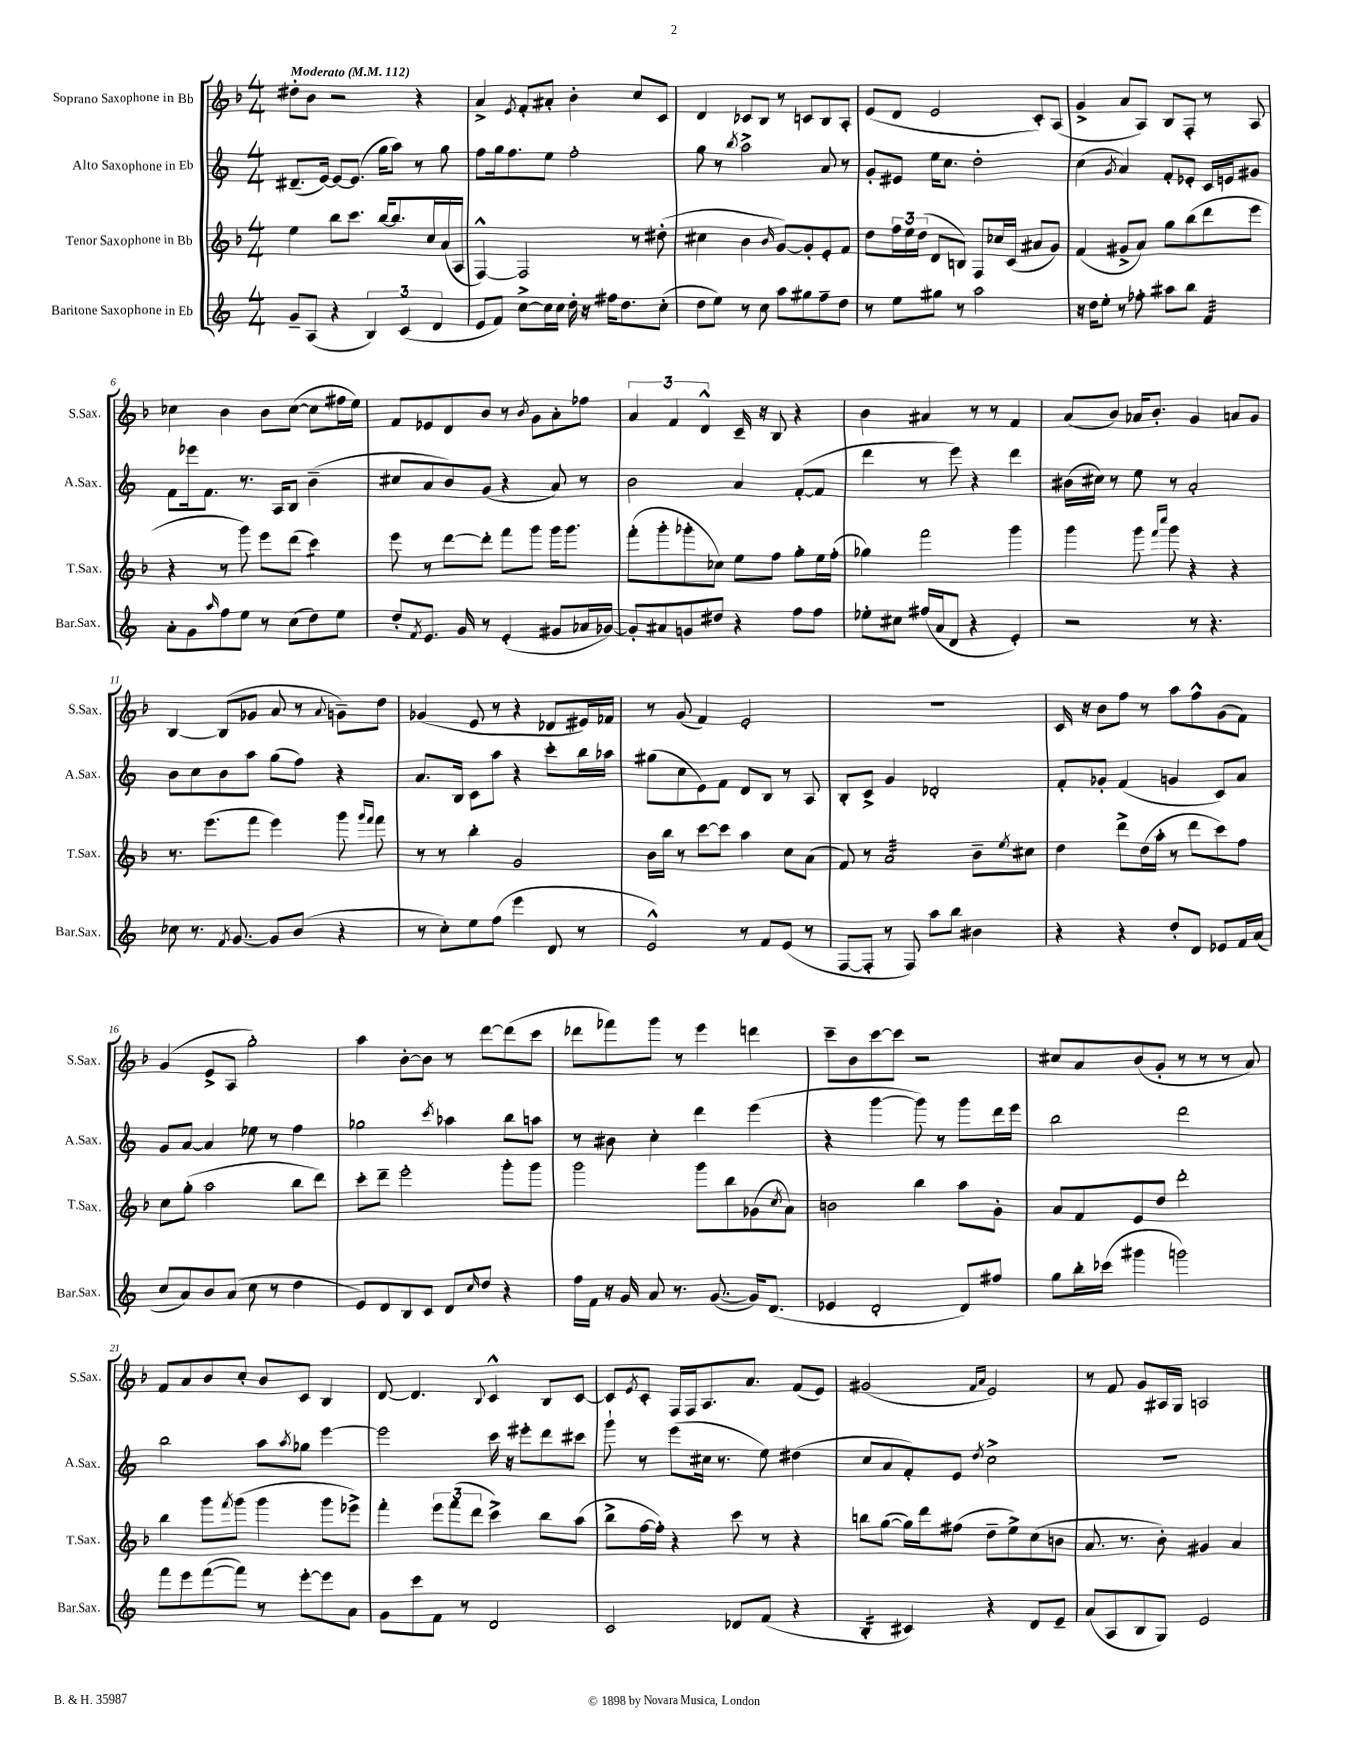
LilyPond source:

<<
\new StaffGroup <<
\new Staff = "s0" \with { instrumentName = "Soprano Saxophone in Bb" shortInstrumentName = "S.Sax." } {
    \clef treble \key f \major \numericTimeSignature \time 4/4 \tempo "Moderato" 4 = 112
    dis''8-. bes'8 r2 r4 |
    a'4-> \acciaccatura { e'8 } f'8-. ais'8-. bes'4-. c''8 c'8 |
    d'4 ces'8 bes8 r8 c'8 bes8 a8-. |
    e'8( d'8 e'2 c'8-.) a8( |
    g'4-> a'8 a8) bes8 f8-. r8 a8 |
    ces''4 bes'4 bes'8 ces''8~( ces''8 fis''16 e''16) |
    f'8 ees'8 d'8 bes'8 r8 \acciaccatura { bes'8 } g'8 a'8-. fes''8 |
    \tuplet 3/2 { a'4 f'4 d'4-^ } c'16-- r16 bes8 r4 |
    bes'4 ais'4 r8 r8 f'4 |
    a'8( bes'8) aes'16 bes'8.-. g'4 a'8 g'8 |
    bes4~ bes8( ges'8 a'8 r8 \appoggiatura { a'8 } g'8--) d''8 |
    ges'4( e'8 r8 r4 des'8 eis'16) fes'16 |
    r8 g'8( f'4) e'2-. |
    R1 |
    c'16 r16 bes'8 f''8 r8 a''8 f''8-^ g'8( f'8) |
    g'4( e'8-> a8 g''2-.) |
    a''4 bes'8~-. bes'8 r8 d'''8~ d'''8( c'''8 |
    des'''8 fes'''8) g'''8 r8 e'''4 d'''4 |
    c'''8-- bes'8 c'''8~ c'''8 r2 |
    cis''8 a'8 bes'8( g'8-. r8 r8 r8 a'8) |
    f'8 a'8 bes'8 c''8-. bes'8 c'8 bes4 |
    d'8~ d'4. \appoggiatura { bes8 } c'4-^ bes8 c'8~ |
    c'8 \acciaccatura { e'8 } c'8-. f16 f16 a8. a'8. f'8( e'8) |
    gis'2( \grace { f'16 a'16 } e'2) |
    r8 f'8 g'8 ais16 g16 a2 \bar "|." |
}
\new Staff = "s1" \with { instrumentName = "Alto Saxophone in Eb" shortInstrumentName = "A.Sax." } {
    \clef treble \key c \major \numericTimeSignature \time 4/4
    dis'8.--( e'16~) e'8~ e'8.( g''16 a''8) r8 g''8 |
    f''8 g''16 f''8. e''8 f''2-. |
    g''8 r8 \acciaccatura { b''8 } a''2-> a'8 r8 |
    g'8-. eis'8 e''16 c''8. d''2-. |
    c''4( \acciaccatura { g'8 } a'4) f'8-. ees'8-. c'16 e'16 gis'8 |
    f'8 ees'''16 f'8. r8. a16 b8 b'4--( |
    cis''8 a'8 b'8) g'8( r4 a'8) r8 |
    b'2 a'4 f'8~-.( f'8 |
    d'''4 r8 e'''8) r4 d'''4 |
    bis'16( cis''16) r8 e''8 r8 a'2-. |
    b'8 c''8 b'8 a''8 g''8( f''8) r4 |
    a'8. b16 c'8 a''8 r4 c'''8-. b''16 aes''16 |
    gis''8( c''8 e'8) f'8 d'8 b8 r8 a8 |
    b8-. c'8-> g'4 des'2-. |
    f'8-. ges'8-. f'4( g'4 c'8) a'8 |
    g'8 a'8~ a'4 ees''8 r8 f''4 |
    ges''2 \acciaccatura { c'''8 } aes''4 b''8 a''8 |
    r8 bis'8 c''4-. d'''4 e'''4( |
    r4 g'''4~ g'''8) r8 g'''8 d'''16 e'''16 |
    b''2 d'''2 |
    b''2 a''8 \acciaccatura { a''8 } ges''8 e'''4~ |
    e'''2 c'''16 r16 eis'''8-. d'''8 cis'''8 |
    g'''8-! r8 e'''8( cis''16 r8. e''8) dis''4( |
    c''8 a'8 f'8-.) e'8 \acciaccatura { d''8 } c''2-> |
    R1 \bar "|." |
}
\new Staff = "s2" \with { instrumentName = "Tenor Saxophone in Bb" shortInstrumentName = "T.Sax." } {
    \clef treble \key f \major \numericTimeSignature \time 4/4
    e''4 bes''8 c'''8. bes''16~ bes''8. c''16 a'16( a16 |
    f4~-^) f2 r8 dis''8-.( |
    cis''4 bes'4 \grace { bes'16 } g'8~) g'8-. e'8-. f'8 |
    d''8 \tuplet 3/2 { f''16 e''16 d''16( } d'8 b8) f8 ces''16 c'16( ais'8 g'8) |
    f'4( gis'8-> a'8) g''8 bes''8( d'''8 e'''8 |
    r4 r8 g'''8) e'''8 d'''8( c'''4:8) |
    e'''8 r8 d'''8~ d'''8-. f'''8 g'''8 g'''16 g'''8. |
    f'''8-.( g'''8-. ges'''8-. ces''8) e''8 f''8 g''8-. e''16 f''16-.( |
    ges''4) f'''2 g'''4 |
    g'''4 g'''8 \grace { f'''16 c''''16 } g'''8 r4 r4 |
    r8. e'''8.( f'''8 e'''4) g'''8 \grace { g'''16 f'''16 } f'''8 |
    r8 r8 bes''4-. g'2 |
    bes'16 bes''16 r8 c'''8~ c'''8 a''4 c''8 a'8( |
    f'8) r8 a'2:32 bes'8-- \acciaccatura { e''8 } cis''8 |
    d''4 d'''8-> d''16( a''16-. r8 d'''8 c'''8) f''8 |
    c''8 g''8-.( a''2 bes''8 d'''8) |
    c'''8-. d'''8-- e'''2-. g'''8-. g'''8 |
    g'''2 g'''8 bes''8 ges'8( \acciaccatura { c''8 } a'8) |
    b'2 bes''4 a''8 g'8-. |
    a'8 f'8 e'8 d''8 d'''2-. |
    bes''4 g'''8 \acciaccatura { f'''8 } g'''8( g'''4 g'''8 ees'''8->) |
    f'''4-. \tuplet 3/2 { e'''8 f'''8( d'''8 } c'''4->) bes''8 a''8( |
    bes''8-> f''16~ f''16-.) r4 c'''8 r8 r4 |
    b''8 g''8~( g''16) d'''16 fis''8( d''8-- e''8->) c''8( b'8 |
    a'8. r8. bes'8-.) gis'4 a'4 \bar "|." |
}
\new Staff = "s3" \with { instrumentName = "Baritone Saxophone in Eb" shortInstrumentName = "Bar.Sax." } {
    \clef treble \key c \major \numericTimeSignature \time 4/4
    g'8-- a8( r4 \tuplet 3/2 { b4) c'4( d'4 } |
    e'8 f'8) c''8~-> c''16 c''16 d''16-. r16 fis''16 d''8. c''8-.( |
    d''8 e''8) r8 c''8 a''8 gis''8 f''8-- d''8 |
    r8 e''8 gis''8 r8 a''2 |
    r16 d''16 e''8-. r8 fes''8-. ais''8 b''8 f'4:32 |
    a'8-. g'8 \grace { a''16 } f''8 e''8 r8 c''8( d''8) e''8 |
    d''8-. \acciaccatura { f'8 } e'8. g'16 r8 e'4-.( gis'8 aes'16 ges'16~) |
    ges'8-. ais'8 g'8 dis''8 r4 f''8 f''8 |
    ees''8-. cis''8 fis''16( a'16 d'8 r4 e'4-.) |
    r2 r8 r4. |
    ces''8 r8. \acciaccatura { f'8 } g'8.~ g'8 b'8( r4 |
    r8 c''8-.) e''8 f''8( e'''4 d'8 r8 |
    e'2-^) r8 f'8 e'8( r8 |
    f8~ f8-. r8 f8) a''8 b''8 bis'4 |
    r4 r4 d''8-. d'8 ees'8 f'16 a'16( |
    c''8 a'8) b'8 a'8( c''8 r8 d''4 |
    e'8) d'8 b8 c'8 d'8 \grace { c''16 } d''8 r4 |
    f''16 f'16 r16 g'16 a'8 r8. g'8.~( g'16) d'8.( |
    ees'4 d'2-. d'8) fis''8 |
    g''8 b''16-. ces'''16( gis'''4 g'''2) |
    f'''8 e'''8 f'''8~( f'''8) r8 e'''8~-. e'''8 a'8 |
    g'8 c'''8 f'8 r8 d'2 |
    c'2 des'8 f'8( r4 |
    b4:16-. cis'4) r4 d'8 e'8-- |
    a'8( a8 b8 g8) e'2 \bar "|." |
}
>>
>>
